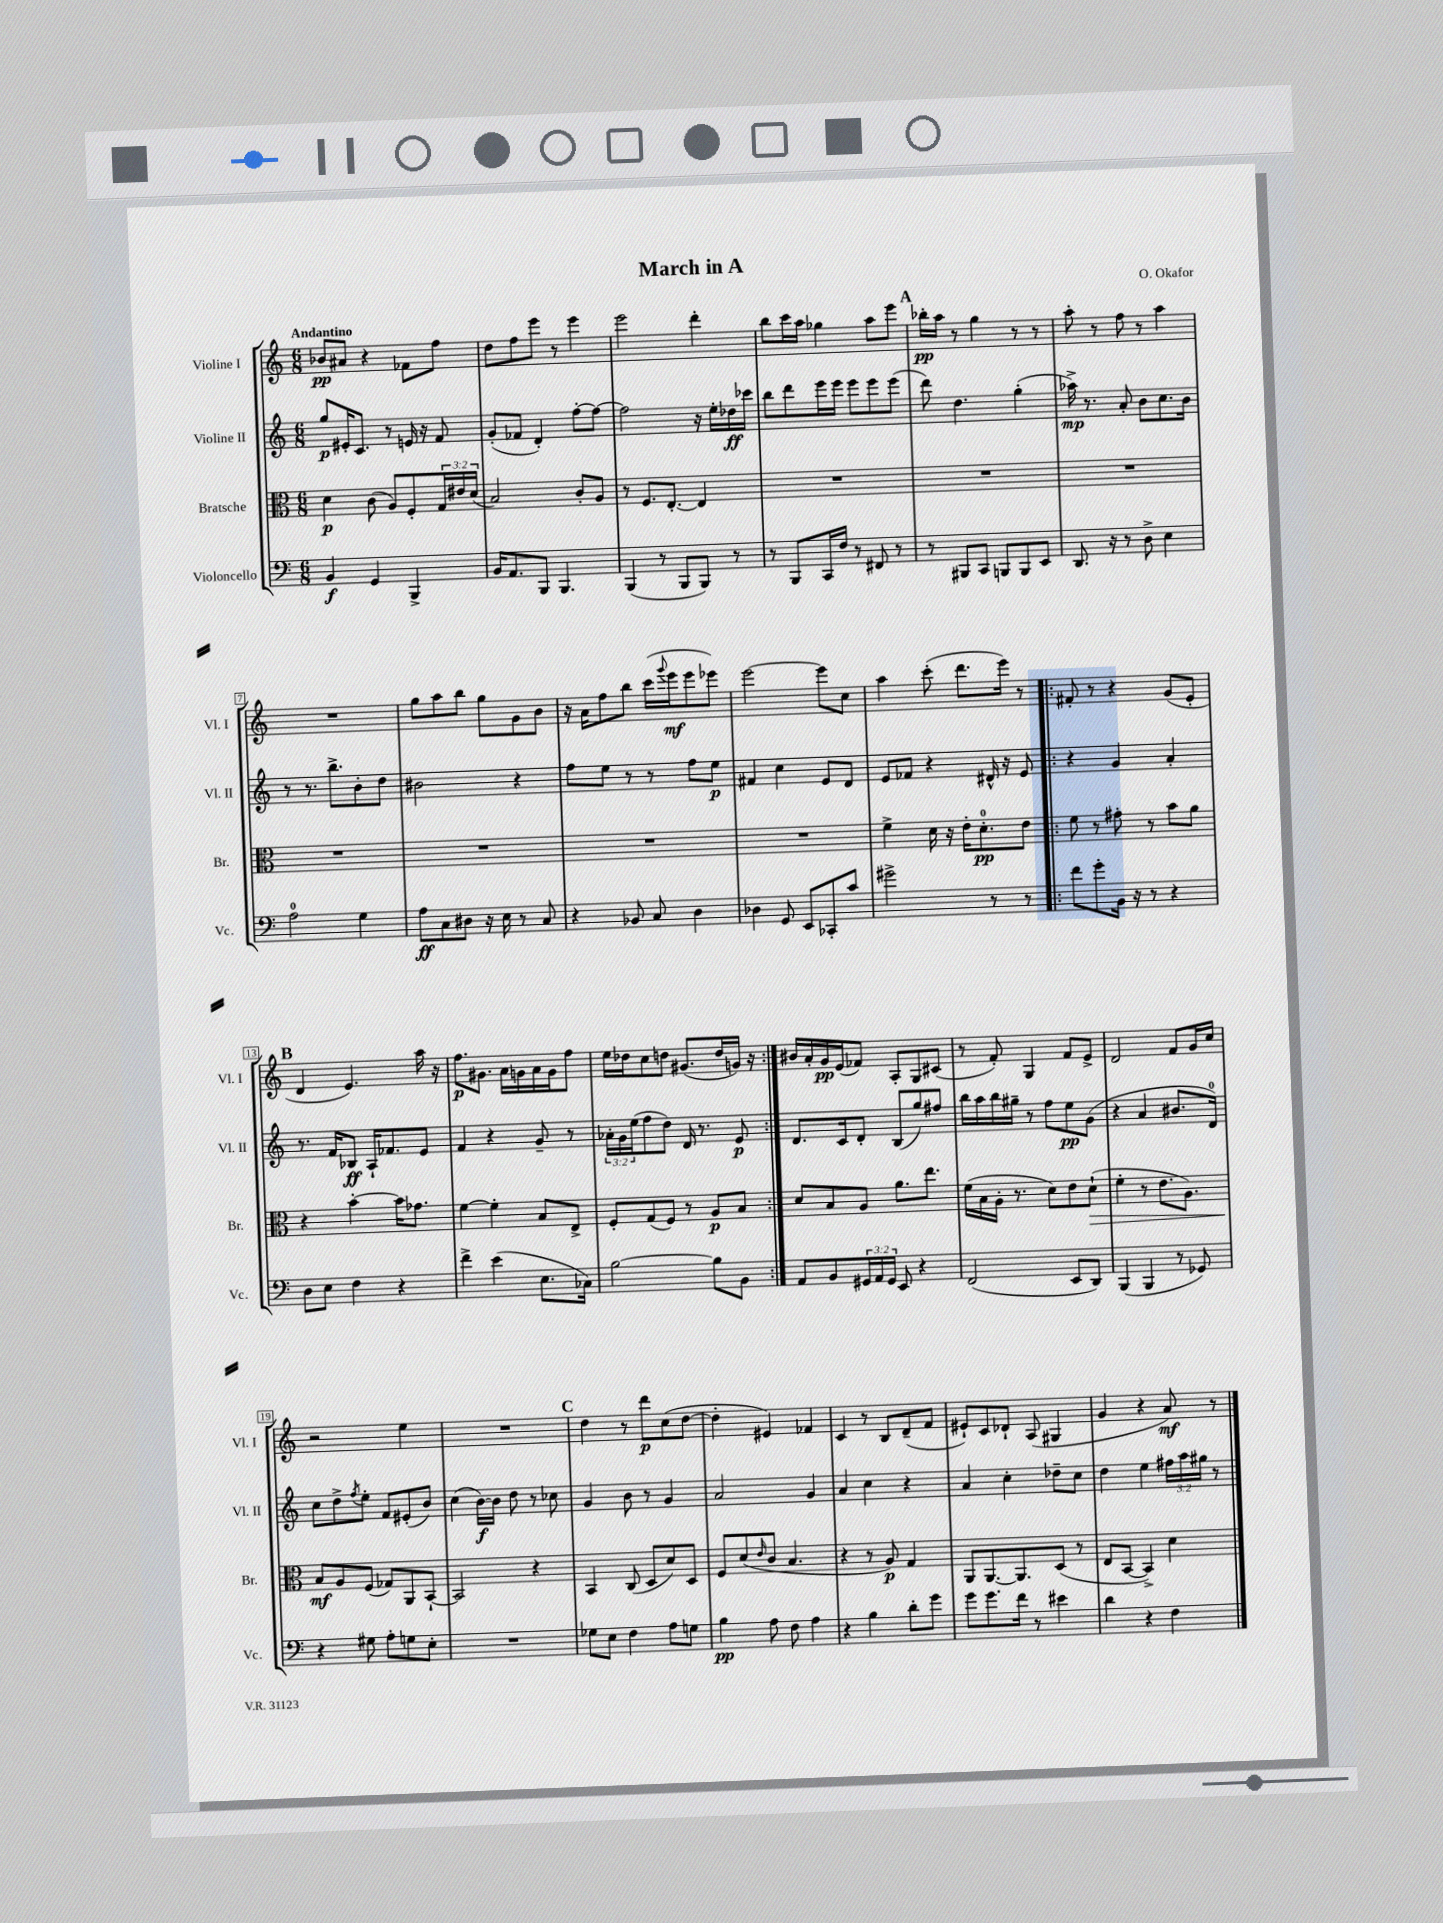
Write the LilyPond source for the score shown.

\header { title = "March in A" composer = "O. Okafor" }
<<
\new StaffGroup <<
\new Staff = "s0" \with { instrumentName = "Violine I" shortInstrumentName = "Vl. I" } {
    \clef treble \key c \major \numericTimeSignature \time 6/8 \tempo "Andantino"
    bes'8\pp ais'8 r4 fes'8 f''8 |
    d''8 f''8 e'''8 r8 e'''4 |
    e'''2 d'''4-. |
    b''8 c'''16 a''16 ges''4 a''8 e'''8 |
    \mark \markup { \bold "A" } bes''16-.\pp a''16 r8 g''4 r8 r8 |
    a''8-. r8 f''8 r8 a''4 |
    R2. |
    g''8 a''8 b''8 g''8 g'8 b'8 |
    r16 a'16 f''8 b''8 c'''16( \appoggiatura { g'''8 } e'''16\mf e'''8 ees'''8) |
    e'''2~ e'''8 c''8 |
    a''4 c'''8-.( d'''8. e'''16) r8 |
    \repeat volta 2 { fis'8-. r8 r4 g'8( e'8-. |
    \mark \markup { \bold "B" } d'4 e'4.) a''16 r16 |
    f''8.\p gis'8. a'16 g'16 a'16 g'16 f''8 |
    e''16 des''16 c''8 d''8 gis'8.( d''16 g'16) r16 | }
    bis'16 a'16-. g'16\pp e'16( fes'8) a8-. g8 cis'8( |
    r8 f'8-.) g4 f'8 e'8-> |
    d'2 f'8 g'16 c''16 |
    r2 e''4 |
    R2. |
    \mark \markup { \bold "C" } d''4 r8 d'''8\p c''8( d''8~ |
    d''4-. eis'4) fes'4 |
    c'4 r8 b8 d'8--( f'8 |
    eis'8-!) c'8 des'8-! a8( gis4 |
    g'4 r4 a'8\mf) r8 \bar "|." |
}
\new Staff = "s1" \with { instrumentName = "Violine II" shortInstrumentName = "Vl. II" } {
    \clef treble \key c \major \numericTimeSignature \time 6/8 \override Staff.TupletNumber.text = #tuplet-number::calc-fraction-text
    g''8\p eis'16-. c'8. r8 e'16 r16 f'8 |
    g'8-.( fes'8 d'4-.) f''8~-. f''8~ |
    f''2 r16 e''16-. des''16\ff ces'''16 |
    b''8 d'''8 e'''16 e'''16 e'''8 e'''8 e'''8( |
    \mark \markup { \bold "A" } d'''8) d''4. g''4-.( |
    aes''16->\mp) r8. a'8-. b'8 c''8. b'16 |
    r8 r8. b''8.-> b'8-. d''8 |
    bis'2 r4 |
    f''8 e''8 r8 r8 f''8 e''8\p |
    fis'4 c''4 e'8 d'8 |
    e'8 fes'8 r4 dis'16-^ r16 e'8 |
    \repeat volta 2 { r4 g'4 a'4-. |
    \mark \markup { \bold "B" } r8. f'16 bes8\ff a16-! fes'8. e'8 |
    f'4 r4 g'8-- r8 |
    \tuplet 3/2 { aes'16-. g'16 e''16( } f''8 d''8) d'16 r8. e'8\p | }
    d'8. c'16 d'8-. b8( g''8) fis''8 |
    b''16 a''16 b''16 gis''16-- r8 f''8 e''8\pp g'8( |
    r4 a'4 bis'8. d'16-0) |
    c''8 d''8-> \acciaccatura { f''8 } e''8-. f'8 eis'8-.( b'8) |
    c''4( b'16~\f) b'16 d''8 r8 ces''8 |
    \mark \markup { \bold "C" } g'4 b'8 r8 g'4 |
    a'2 g'4 |
    a'4 c''4 r4 |
    a'4 c''4-. des''8-- c''8 |
    d''4 e''4 \tuplet 3/2 { fis''16 a''16 gis''16 } r8 \bar "|." |
}
\new Staff = "s2" \with { instrumentName = "Bratsche" shortInstrumentName = "Br." } {
    \clef alto \key c \major \numericTimeSignature \time 6/8 \override Staff.TupletNumber.text = #tuplet-number::calc-fraction-text
    d'4\p c'8( a8) f8-. \tuplet 3/2 { g16 eis'16 d'16( } |
    b2) c'8-. a8 |
    r8 f8. e8.~-. e4 |
    R2. |
    \mark \markup { \bold "A" } R2. |
    R2. |
    R2. |
    R2. |
    R2. |
    R2. |
    f'4-> d'16 r16 e'16-. d'8.-0-.\pp e'8 |
    \repeat volta 2 { f'8 r8 gis'8-. r8 b'8 a'8 |
    \mark \markup { \bold "B" } r4 b'4~-. b'16 ges'8. |
    f'4~ f'4-. b8 e8-> |
    f8-. g8( f8) r8 a8\p b8 | }
    d'8 b8 a8 a'8. e''8. |
    f'16( b16 a16-. r8. d'8) e'8 d'8-!\>( |
    f'4-. r8 e'8. a8.) |
    b8\mf\! a8 f8( ges8) a,8 b,8~-! |
    b,2 r4 |
    \mark \markup { \bold "C" } b,4 c8( d8 d'8) d8 |
    f8 d'8( \grace { e'16 } c'8 b4. |
    r4 r8 a8\p) g4 |
    a,8 a,8.~ a,8. d8( r8 |
    e8 b,8~ b,4->) d'4 \bar "|." |
}
\new Staff = "s3" \with { instrumentName = "Violoncello" shortInstrumentName = "Vc." } {
    \clef bass \key c \major \numericTimeSignature \time 6/8 \override Staff.TupletNumber.text = #tuplet-number::calc-fraction-text
    b,4\f g,4 b,,4-> |
    b,16 a,8. b,,8 b,,4. |
    b,,4( r8 b,,8 b,,8) r8 |
    r8 b,,8 c,16 f16 r8 fis,8 r8 |
    \mark \markup { \bold "A" } r8 bis,,8 c,8 b,,8 b,,8 e,8 |
    d,8. r16 r8 d8-> e4 |
    a2-0 g4 |
    a8\ff c8 dis8 r16 e16 r8 c8 |
    r4 bes,8 c8 d4 |
    des4 g,8 e,8 ces,8-. c'8 |
    gis'2-> r8 r8 |
    \repeat volta 2 { f'8 g'8-. b,16 r16 r8 r4 |
    \mark \markup { \bold "B" } d8 e8 f4 r4 |
    f'4-> e'4( e8. ces16) |
    b2~ b8 b,8 | }
    a,8 b,8 \tuplet 3/2 { gis,16 a,16 gis,16 } e,8 r4 |
    f,2( e,8 d,8) |
    b,,4( b,,4 r8 ges,8) |
    r4 gis8 a8-. g8 e8-. |
    R2. |
    \mark \markup { \bold "C" } ges8 e8 f4 a8 g8 |
    b4\pp a8 f8 a4 |
    r4 b4 d'8-. g'8 |
    g'8 g'8. f'16 r8 eis'4 |
    d'4 r4 f4 \bar "|." |
}
>>
>>
\layout { \context { \Score \override BarNumber.stencil = #(make-stencil-boxer 0.1 0.3 ly:text-interface::print) } }
